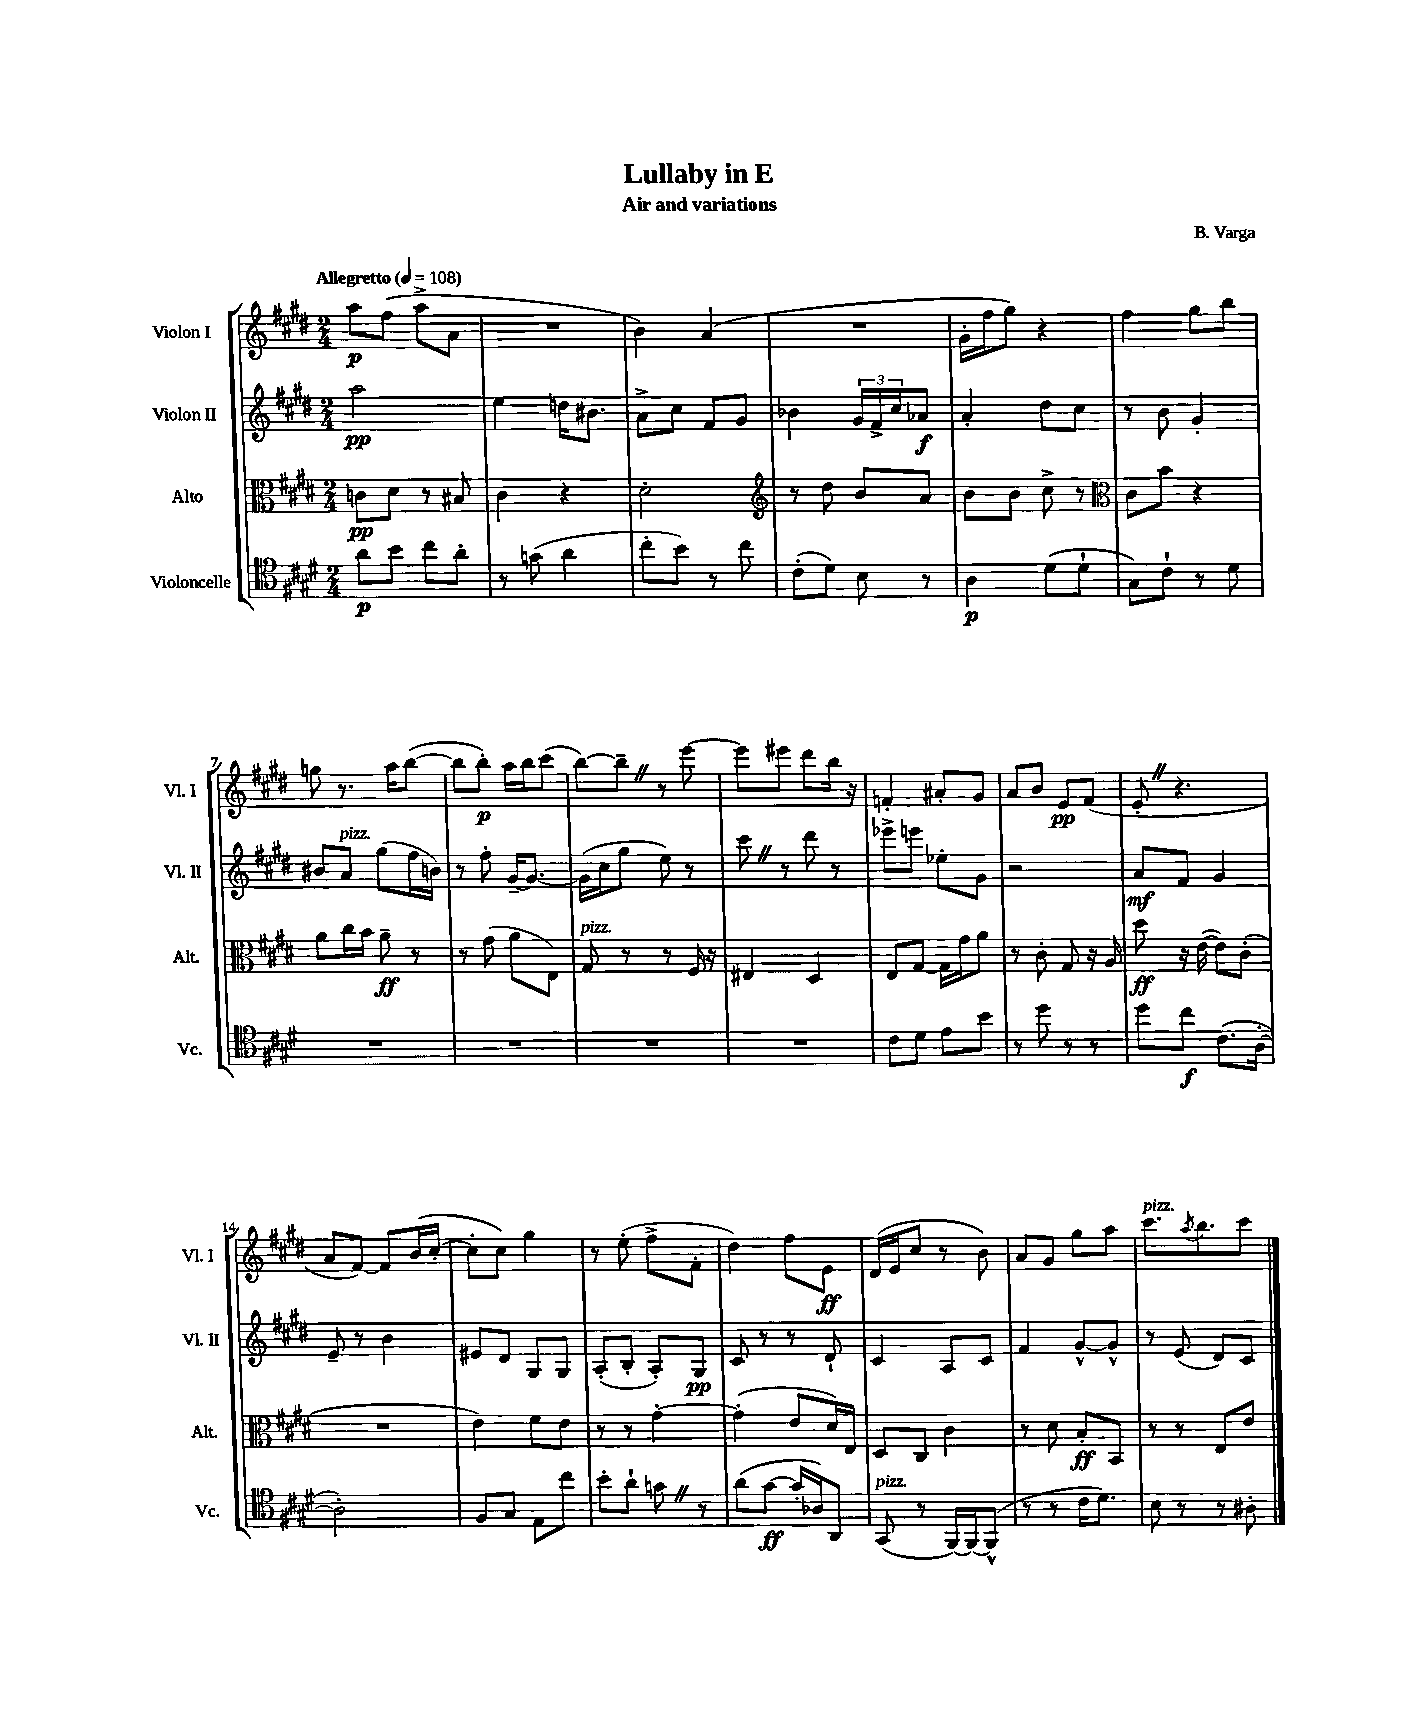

**kern	**dynam	**kern	**dynam	**kern	**dynam	**kern	**dynam
*part4	*part4	*part3	*part3	*part2	*part2	*part1	*part1
*staff4	*staff4	*staff3	*staff3	*staff2	*staff2	*staff1	*staff1
*I"Violoncelle	*	*I"Alto	*	*I"Violon II	*	*I"Violon I	*
*I'Vc.	*	*I'Alt.	*	*I'Vl. II	*	*I'Vl. I	*
*clefC4	*	*clefC3	*	*clefG2	*	*clefG2	*
*k[f#c#g#d#]	*	*k[f#c#g#d#]	*	*k[f#c#g#d#]	*	*k[f#c#g#d#]	*
*M2/4	*	*M2/4	*	*M2/4	*	*M2/4	*
*MM108	*	*MM108	*	*MM108	*	*MM108	*
=1	=1	=1	=1	=1	=1	=1	=1
!	!	!	!	!	!	!LO:TX:a:B:t=Allegretto	!
8a\L	p	8cn\L	pp	2aa\	pp	8aa\L	p
8b\J	.	8d#\J	.	.	.	(8ff#\J	.
8cc#\L	.	8r	.	.	.	8aa^\L	.
8a'\J	.	8B#X/	.	.	.	8a\J	.
=2	=2	=2	=2	=2	=2	=2	=2
8r	.	4c#\	.	4ee\	.	2r	.
(8gn\	.	.	.	.	.	.	.
4a\	.	4r	.	16ddn\KL	.	.	.
.	.	.	.	8.b#X\J	.	.	.
=3	=3	=3	=3	=3	=3	=3	=3
8cc#'\L	.	2d#'\	.	8a^\L	.	4b\)	.
8b\J)	.	.	.	8cc#\J	.	.	.
8r	.	.	.	8f#/L	.	(4a/	.
8cc#\	.	.	.	8g#/J	.	.	.
=4	=4	=4	=4	=4	=4	=4	=4
*	*	*clefG2	*	*	*	*	*
(8c#'\L	.	8r	.	4b-X\	.	2r	.
8d#\J)	.	8dd#\	.	.	.	.	.
8B\	.	8b/L	.	24g#/LL	.	.	.
.	.	.	.	24f#^/	.	.	.
.	.	.	.	24cc#/J	.	.	.
8r	.	8a/J	.	8a-X/J	f	.	.
=5	=5	=5	=5	=5	=5	=5	=5
4A\	p	8b\L	.	4a'/	.	16g#'\LL	.
.	.	.	.	.	.	16ff#\J	.
.	.	8b\J	.	.	.	8gg#\J)	.
(8d#\L	.	8cc#^\	.	8dd#\L	.	4r	.
8d#`\J	.	8r	.	8cc#\J	.	.	.
=6	=6	=6	=6	=6	=6	=6	=6
*	*	*clefC3	*	*	*	*	*
8G#\L)	.	8c#\L	.	8r	.	4ff#\	.
8c#`\J	.	8b\J	.	8b\	.	.	.
8r	.	4r	.	4g#'/	.	8gg#\L	.
8d#\	.	.	.	.	.	8bb\J	.
!!LO:LB:g=z
=7	=7	=7	=7	=7	=7	=7	=7
2r	.	8a\L	.	8b#X/L	.	8ggn\	.
!	!	!	!	!LO:TX:a:i:t=pizz.	!	!	!
.	.	16cc#\L	.	8a/J	.	8.r	.
.	.	16b\JJ	.	.	.	.	.
.	.	8a~\	ff	(8gg#\L	.	.	.
.	.	.	.	.	.	16aa\KL	.
.	.	8r	.	16ff#\L	.	([8bb\J	.
.	.	.	.	16bn\JJ)	.	.	.
=8	=8	=8	=8	=8	=8	=8	=8
2r	.	8r	.	8r	.	8bb\L]	.
.	.	(8g#\	.	8ff#'\	.	8bb'\J)	p
.	.	8a\L	.	[16g#~/KL	.	16aa\LL	.
.	.	.	.	8.g#/J_	.	16bb\J	.
.	.	8E\J)	.	.	.	(8ccc#\J	.
=9	=9	=9	=9	=9	=9	=9	=9
!	!	!LO:TX:a:i:t=pizz.	!	!	!	!	!
2r	.	8G#/	.	(16g#\LL]	.	[8bb\L)	.
.	.	.	.	16cc#\J	.	.	.
.	.	8r	.	8gg#\J	.	8bb~Z\J]	.
.	.	8r	.	8ee\)	.	8r	.
.	.	16F#/	.	8r	.	[8eee\	.
.	.	16r	.	.	.	.	.
=10	=10	=10	=10	=10	=10	=10	=10
2r	.	4E#X/	.	8ccc#Z\	.	8eee\L]	.
.	.	.	.	8r	.	8eee#X\J	.
.	.	4D#/	.	8ddd#\	.	8ddd#\L	.
.	.	.	.	8r	.	16bb\Jk	.
.	.	.	.	.	.	16r	.
=11	=11	=11	=11	=11	=11	=11	=11
8c#\L	.	8E/L	.	8eee-X^\L	.	4fn'/	.
8d#\J	.	[8G#/J	.	8eeen\J	.	.	.
8e\L	.	16G#\LL]	.	8ee-X'\L	.	8a#X'/L	.
.	.	16g#\J	.	.	.	.	.
8b\J	.	8a\J	.	8g#\J	.	8g#/J	.
=12	=12	=12	=12	=12	=12	=12	=12
8r	.	8r	.	2r	.	8a/L	.
8dd#\	.	8c#'\	.	.	.	8b/J	.
8r	.	8G#/	.	.	.	8e/L	pp
8r	.	16r	.	.	.	(8f#/J	.
.	.	16A/	.	.	.	.	.
=13	=13	=13	=13	=13	=13	=13	=13
8dd#\L	.	8dd#\	ff	8a/L	mf	8e'Z/	.
8cc#\J	f	16r	.	8f#/J	.	4.r	.
.	.	([16e\	.	.	.	.	.
(8.c#\L	.	8e\L])	.	4g#/	.	.	.
.	.	(8c#'\J	.	.	.	.	.
[16A'\Jk	.	.	.	.	.	.	.
!!LO:LB:g=z
=14	=14	=14	=14	=14	=14	=14	=14
2A'\])	.	2r	.	8e~/	.	8a/L	.
.	.	.	.	8r	.	[8f#/J)	.
.	.	.	.	4b\	.	8f#/L]	.
.	.	.	.	.	.	(16b/L	.
.	.	.	.	.	.	[16cc#'/JJ	.
=15	=15	=15	=15	=15	=15	=15	=15
8F#/L	.	4e\)	.	8e#X/L	.	8cc#'\L]	.
8G#/J	.	.	.	8d#/J	.	8cc#\J)	.
8E\L	.	8f#\L	.	8G#/L	.	4gg#\	.
8cc#\J	.	8e\J	.	8G#/J	.	.	.
=16	=16	=16	=16	=16	=16	=16	=16
8b'\L	.	8r	.	(8A'/L	.	8r	.
8a`\J	.	8r	.	8B'/J	.	(8ee'\	.
8gnZ\	.	[4g#'\	.	8A'/L)	.	8ff#^\L	.
8r	.	.	.	8G#/J	pp	8f#'\J	.
=17	=17	=17	=17	=17	=17	=17	=17
(8a\L	.	(4g#'\]	.	8c#/	.	4dd#\)	.
[8g#\J	ff	.	.	8r	.	.	.
16g#'/LL]	.	8e/L	.	8r	.	8ff#\L	.
16A-X/J)	.	.	.	.	.	.	.
8AA/J	.	16d#/L)	.	8d#`/	.	8e\J	ff
.	.	16E/JJ	.	.	.	.	.
=18	=18	=18	=18	=18	=18	=18	=18
!LO:TX:a:i:t=pizz.	!	!	!	!	!	!	!
(8GG#/	.	8D#/L	.	4c#/	.	(16d#/LL	.
.	.	.	.	.	.	16e/J	.
8r	.	8C#/J	.	.	.	8cc#/J	.
[16FF#/LL)	.	4c#\	.	8A/L	.	8r	.
16FF#/J_	.	.	.	.	.	.	.
(8FF#^^/J]	.	.	.	8c#/J	.	8b\)	.
=19	=19	=19	=19	=19	=19	=19	=19
8r	.	8r	.	4f#/	.	8a/L	.
8r	.	8d#\	.	.	.	8g#/J	.
16c#\KL	.	8B'/L	ff	[8g#^^/L	.	8gg#\L	.
8.d#\J)	.	.	.	.	.	.	.
.	.	8BB/J	.	8g#^^/J]	.	8aa\J	.
=20	=20	=20	=20	=20	=20	=20	=20
!	!	!	!	!	!	!LO:TX:a:i:t=pizz.	!
8B\	.	8r	.	8r	.	8.ccc#\L	.
8r	.	8r	.	(8e/	.	.	.
.	.	.	.	.	.	8qaa/	.
.	.	.	.	.	.	8.bb\	.
8r	.	8E/L	.	8d#/L)	.	.	.
8A#X'\	.	8e/J	.	8c#/J	.	8ccc#\J	.
==	==	==	==	==	==	==	==
*-	*-	*-	*-	*-	*-	*-	*-
